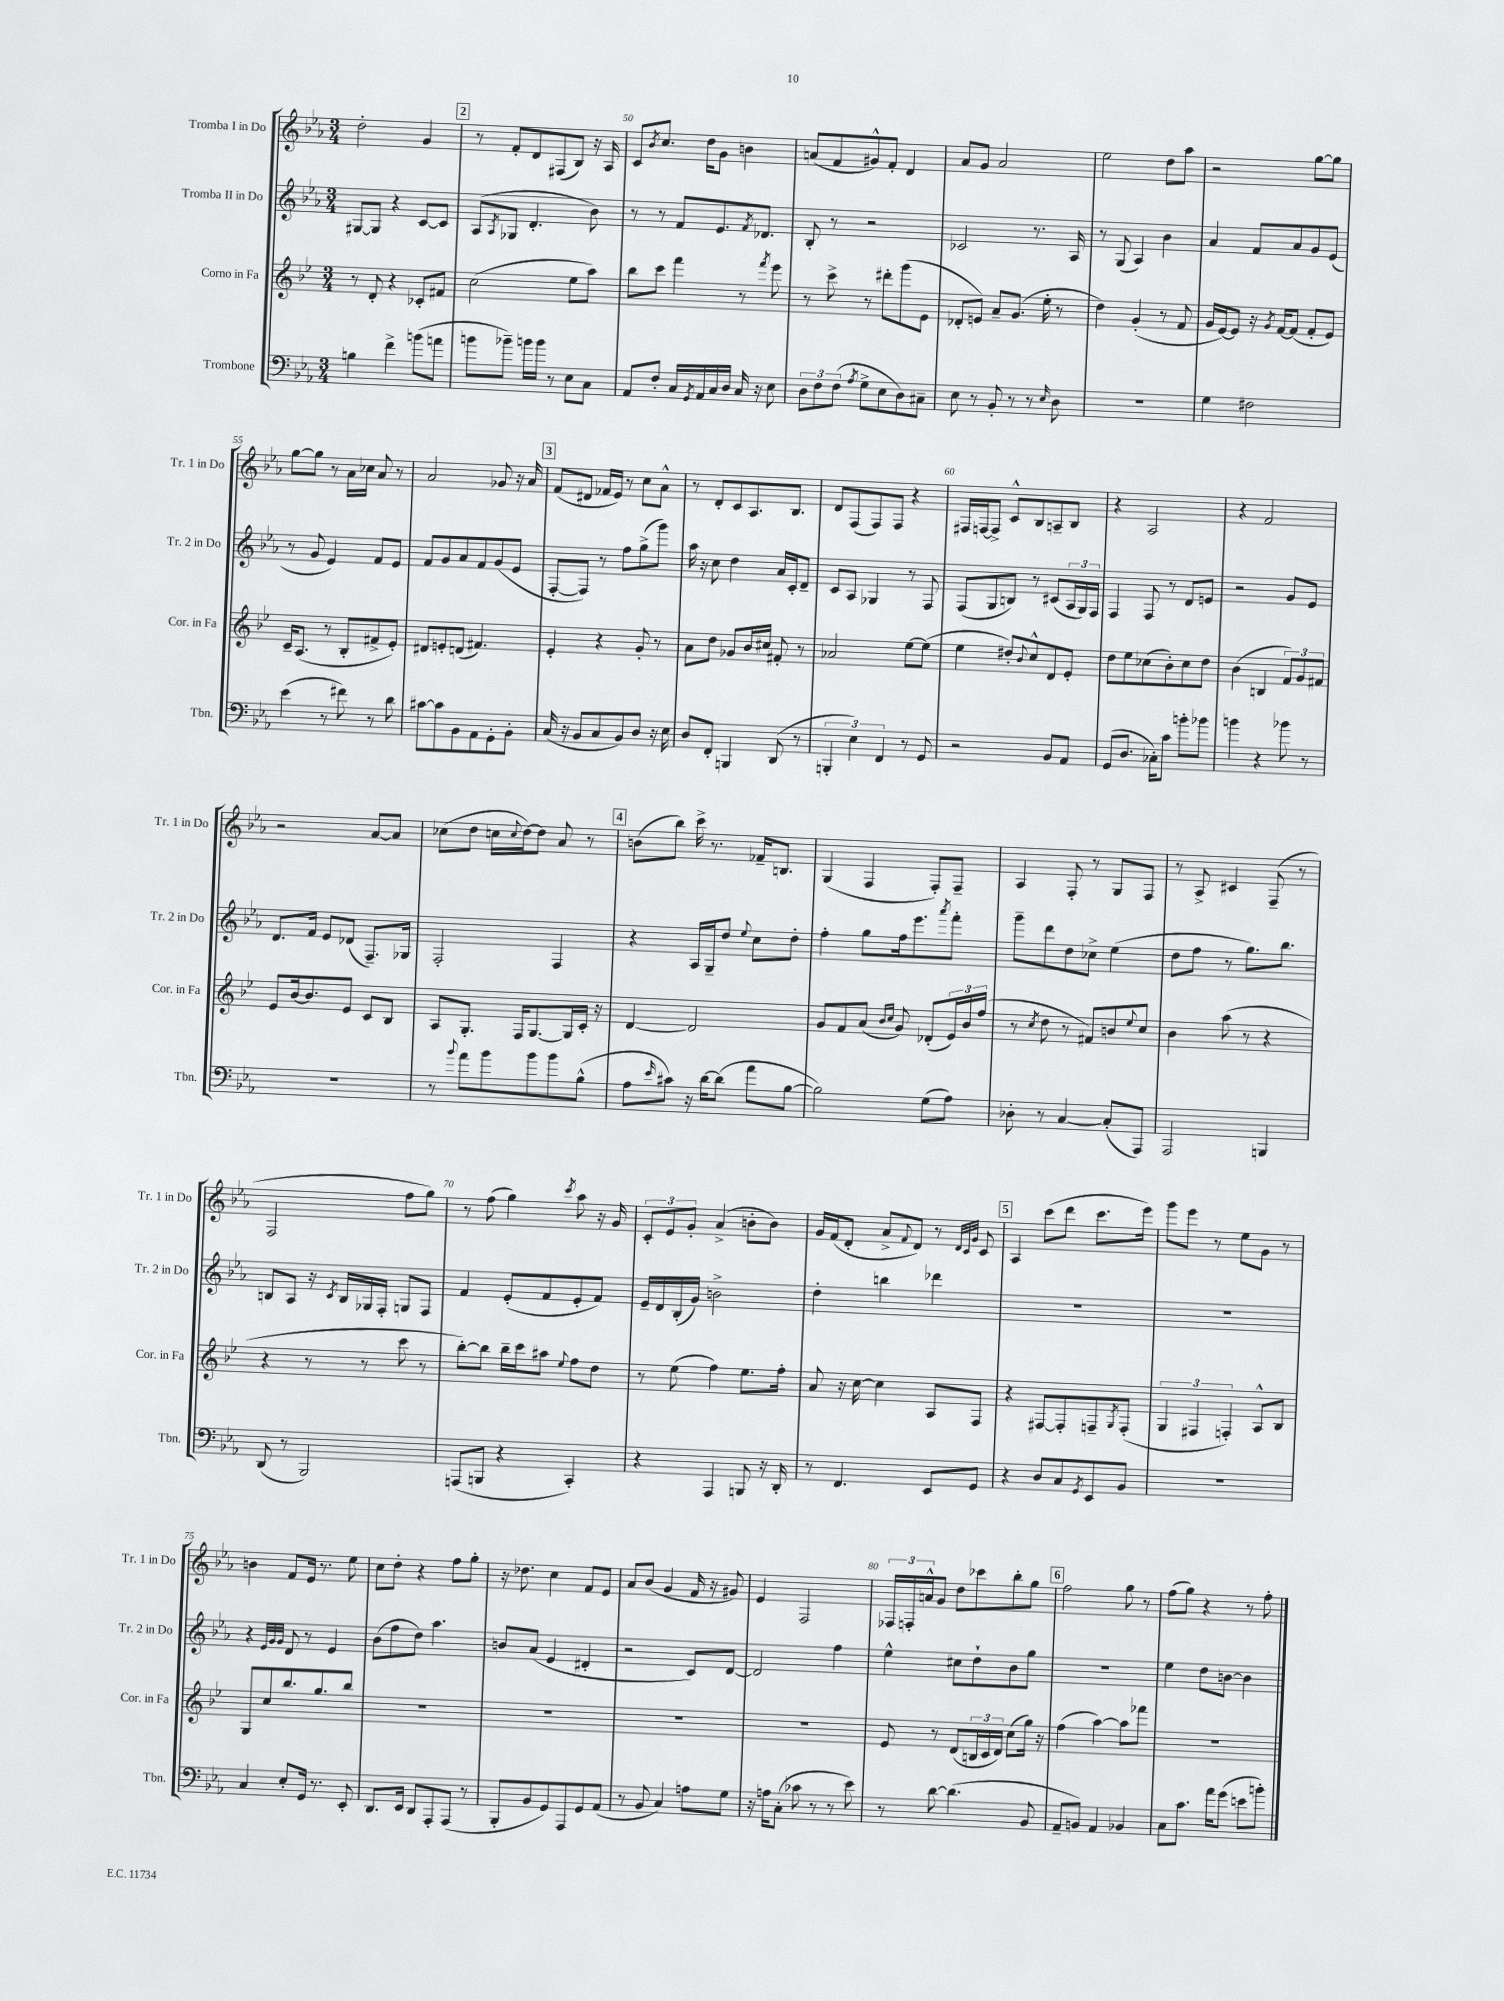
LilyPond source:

<<
\new StaffGroup <<
\new Staff = "s0" \with { instrumentName = "Tromba I in Do" shortInstrumentName = "Tr. 1 in Do" } {
    \clef treble \key ees \major \numericTimeSignature \time 3/4
    d''2-. g'4 |
    \mark \markup { \box "2" } r8 f'8-. d'8 fis8( bes8) r16 aes16 |
    c'8 \acciaccatura { bes'8 } c''8. d''16 g'8 b'4 |
    a'8( f'8 gis'8-^) f'8-. d'4 |
    aes'8 g'8 aes'2 |
    ees''2 d''8 aes''8 |
    r2 g''8~ g''8 |
    g''8~ g''8 r8 aes'16 ces''16 aes'8 r8 |
    aes'2 ges'8 r16 aes'16 |
    \mark \markup { \box "3" } f'8( dis'8 fes'16 ees'16) r8 c''8 aes'8-^ |
    r8 d'8-. c'8 aes8. bes8. |
    d'8 f8( f8) f8 r4 |
    fis16 f16~ f8-> c'8-^ bes8 a8-- bes8 |
    r4 aes2 |
    r4 f'2 |
    r2 aes'8~ aes'8 |
    ces''8( d''8 c''16 \appoggiatura { c''8 } d''16~) d''8 aes'8 r8 |
    \mark \markup { \box "4" } b'8( bes''8) c'''16-> r8. fes'16-- b8. |
    g4( f4 f8-.) f8-- |
    aes4 f8-. r8 g8 f8 |
    r8 aes8-> cis'4 f8--( r8 |
    f2 f''8 g''8) |
    r8 f''8( g''4) \acciaccatura { c'''8 } aes''8 r16 g'16 |
    \tuplet 3/2 { c'8-. ees'8 g'8-. } aes'4->( b'8-. b'8) |
    g'16 f'16( d'8-. aes'8-> \appoggiatura { f'8 } d'8) r8 \grace { d'32 c'32 g'32 } c'8 |
    \mark \markup { \box "5" } aes4 c'''8( d'''8 c'''8. ees'''16) |
    g'''8 ees'''8 r8 ees''8 g'8 r8 |
    b'4 f'8 ees'16 r8. ees''8 |
    c''8 d''8-. r4 f''8 g''8-. |
    r16 des''8. c''4 f'8 ees'8 |
    aes'8 bes'8( g'4 f'16 r16 gis'8) |
    ees'4 f2 |
    \tuplet 3/2 { fes16 f16-. a'16-^ } g'8 d''8 ces'''8 bes''8-. g''8 |
    \mark \markup { \box "6" } f''2 g''8 r8 |
    f''8( g''8) r4 r8 f''8-. \bar "|." |
}
\new Staff = "s1" \with { instrumentName = "Tromba II in Do" shortInstrumentName = "Tr. 2 in Do" } {
    \clef treble \key ees \major \numericTimeSignature \time 3/4
    gis8~ gis8 r4 c'8~ c'8 |
    \mark \markup { \box "2" } aes8( \acciaccatura { aes8 } ges8 d'4.-. bes'8) |
    r8 r8 f'8 ees'8. \acciaccatura { f'8 } des'8. |
    bes8-. r8 r2 |
    ces'2 r8. aes16 |
    r8 g8( aes4) bes'4 |
    aes'4 f'8 aes'8 g'8 ees'8( |
    r8 g'8 ees'4) f'8 ees'8 |
    f'8 g'8 aes'8 f'8 g'8( ees'8 |
    \mark \markup { \box "3" } f8~-. f8) r8 f''8 g''8->( g'''8) |
    aes''16 r16 c''8 d''4 aes'16 c'16-. d'8-- |
    c'8 aes8 ges4 r8 f8 |
    f8( g8 b8) r8 cis'8( \tuplet 3/2 { aes16 g16) f16 } |
    f4 f8 r8 d'8 e'8 |
    r2 g'8 ees'8 |
    d'8. f'16 ees'8 des'8( f8.--) ges16 |
    f2-. f4 |
    \mark \markup { \box "4" } r4 aes16 g16-- d''8 \appoggiatura { ees''8 } c''8 d''8-. |
    f''4-. g''8 f''16 ees'''8. \acciaccatura { aes'''8 } f'''8-. |
    g'''8-- d'''8 d''8 ces''8-> ees''4( |
    d''8 f''8 r8 g''8.) bes''8. |
    b8 aes8 r16 \acciaccatura { c'8 } b16 ges16 f16-. g8 f8 |
    f'4 ees'8-.( f'8 ees'8-. f'8) |
    ees'16-- d'16 bes16-.( g'16) b'2-> |
    d''4-. b''4 des'''4 |
    \mark \markup { \box "5" } R2. |
    R2. |
    r4 \grace { ees'32 g'32 g'32 } d'8 r8 ees'4 |
    bes'8( f''8 d''8) aes''4. |
    b'8 aes'8( ees'4 dis'4-. |
    r2 c'8) d'8~ |
    d'2 f''4 |
    ees''4-^ cis''8 d''8-! bes'8 g''8 |
    \mark \markup { \box "6" } R2. |
    ees''4 d''8 b'8~ b'4 \bar "|." |
}
\new Staff = "s2" \with { instrumentName = "Corno in Fa" shortInstrumentName = "Cor. in Fa" } {
    \clef treble \key bes \major \numericTimeSignature \time 3/4
    r8 d'8-. r4 ces'8-. fis'8 |
    \mark \markup { \box "2" } c''2( ees''8 a''8) |
    bes''8 c'''8 f'''4 r8 \acciaccatura { f'''8 } ees'''8 |
    r8 c'''8-> r8 dis'''8-. g'''8( ees'8 |
    des'8-. e'8) a'8-- g'8.( ees''16-. r8 |
    d''4) g'4-.( r8 f'8 |
    g'16 ees'16~) ees'8 r16 \acciaccatura { g'8 } f'16~ f'8( f'8-. ees'8) |
    c'16-- a8.( r8 bes8-. fis'8-> ees'8-.) |
    dis'8 e'8-. d'8( fis'4.) |
    \mark \markup { \box "3" } ees'4-. r4 g'8-. r8 |
    a'8 d''8 ges'8 bes'16 cis''16 fis'8-. r8 |
    aes'2 ees''8~ ees''8( |
    ees''4 dis''8-.) \appoggiatura { bes'8 } c''8-^ d'8 ees'8-. |
    d''8 ees''8 ces''8( bes'8-.) ces''8 d''8 |
    bes'4( b4 \tuplet 3/2 { f'8) g'8 fis'8 } |
    ees'8 bes'16~ bes'8. ees'8 c'8 bes8 |
    a8 g8.-. f16 g8.~ g16 c'16-. r16 |
    \mark \markup { \box "4" } d'4~ d'2 |
    g'8 f'8 a'8( \grace { bes'16 c''16 } g'8) des'8-.( \tuplet 3/2 { ees'16) bes'16 f''16( } |
    r8 \acciaccatura { c''8 } d''8 r8 fis'8) b'8 \appoggiatura { ees''8 } c''8 |
    bes'4 a''8( r8 r4 |
    r4 r8 r8 c'''8 r8 |
    bes''8~-.) bes''8 bes''16-- c'''16 ais''8 \appoggiatura { ees''8 } f''8 d''8 |
    r8 ees''8( f''4) ees''8. f''16-. |
    a'8 r16 c''16~ c''4 a8 f8 |
    \mark \markup { \box "5" } r4 fis8~ fis8-. f8-- \acciaccatura { g8 } f8-.( |
    \tuplet 3/2 { g4 fis4 f4-.) } a8-^ bes8 |
    g8 c''8 bes''8. g''8. bes''8 |
    R2. |
    R2. |
    R2. |
    R2. |
    ees'8 r8 d'8( \tuplet 3/2 { b16 c'16 d'16) } c''8( g''16) r16 |
    \mark \markup { \box "6" } f''4( a''4~) a''8 fes'''8 |
    R2. \bar "|." |
}
\new Staff = "s3" \with { instrumentName = "Trombone" shortInstrumentName = "Tbn." } {
    \clef bass \key ees \major \numericTimeSignature \time 3/4
    b4 f'4-> b'8( a'8 |
    \mark \markup { \box "2" } b'8 bes'8--) b'16 b'16 r8 ees8 c8 |
    aes,8 f8-. c16 \acciaccatura { g,8 } aes,16 c16 d16 c16 r16 ees8 |
    \tuplet 3/2 { d8 f8 f8( } \acciaccatura { aes8 } g8-> ees8 d8) cis8-- |
    ees8 r8 bes,8-. r8 r8 \grace { ees16 } d8 |
    R2. |
    g4 fis2 |
    ees'4( r8 fis'8) r8 d'8 |
    cis'8~ cis'8 bes,8 aes,8 g,8-. bes,8-. |
    \mark \markup { \box "3" } c16( r16 bes,8 c8 bes,8) d8 r16 ees16 |
    d8 f,8-. b,,4 d,8( r8 |
    \tuplet 3/2 { b,,4-. ees4) f,4 } r8 g,8 |
    r2 bes,8 aes,8 |
    g,8( d8. ces16-.) c'8 b'8-. bes'8 |
    b'4 r4 bes'8 r8 |
    R2. |
    r8 \appoggiatura { bes'8 } aes'8 bes'8 bes'8 bes'8 bes8-^( |
    \mark \markup { \box "4" } aes8 \grace { ees'16 } cis'8) r16 d'16~ d'8( aes'8 bes8~ |
    bes2) g8( aes8) |
    des8-. r8 c4~ c8-.( aes,,8) |
    aes,,2 b,,4 |
    d,8( r8 bes,,2) |
    a,,8( b,,8 r4 c,4-.) |
    r4 aes,,4 b,,8 r16 d,16-. |
    r8 f,4. ees,8 g,8 |
    \mark \markup { \box "5" } r4 d8 c8 \acciaccatura { g,8 } ees,8 bes,8 |
    R2. |
    c4 ees8-. g,16 r8. ees,8-. |
    d,8. ees,16 d,8 aes,,8-. aes,,8( r8 |
    bes,,8-. bes,8 g,8) aes,,8 g,8 aes,8( |
    r8 bes,8 c4) a8 g8 |
    r16 a16 c8-.( ces'8 r8 r8 ees'8) |
    r8 d'8~ d'4.( bes,8 |
    \mark \markup { \box "6" } aes,8-- b,8) aes,4 bes,4 |
    c8 c'8. aes'16 g'8( e'8 b'8-.) \bar "|." |
}
>>
>>
\layout { \context { \Score currentBarNumber = #48 \override BarNumber.break-visibility = ##(#f #t #t) barNumberVisibility = #(every-nth-bar-number-visible 5) } }
